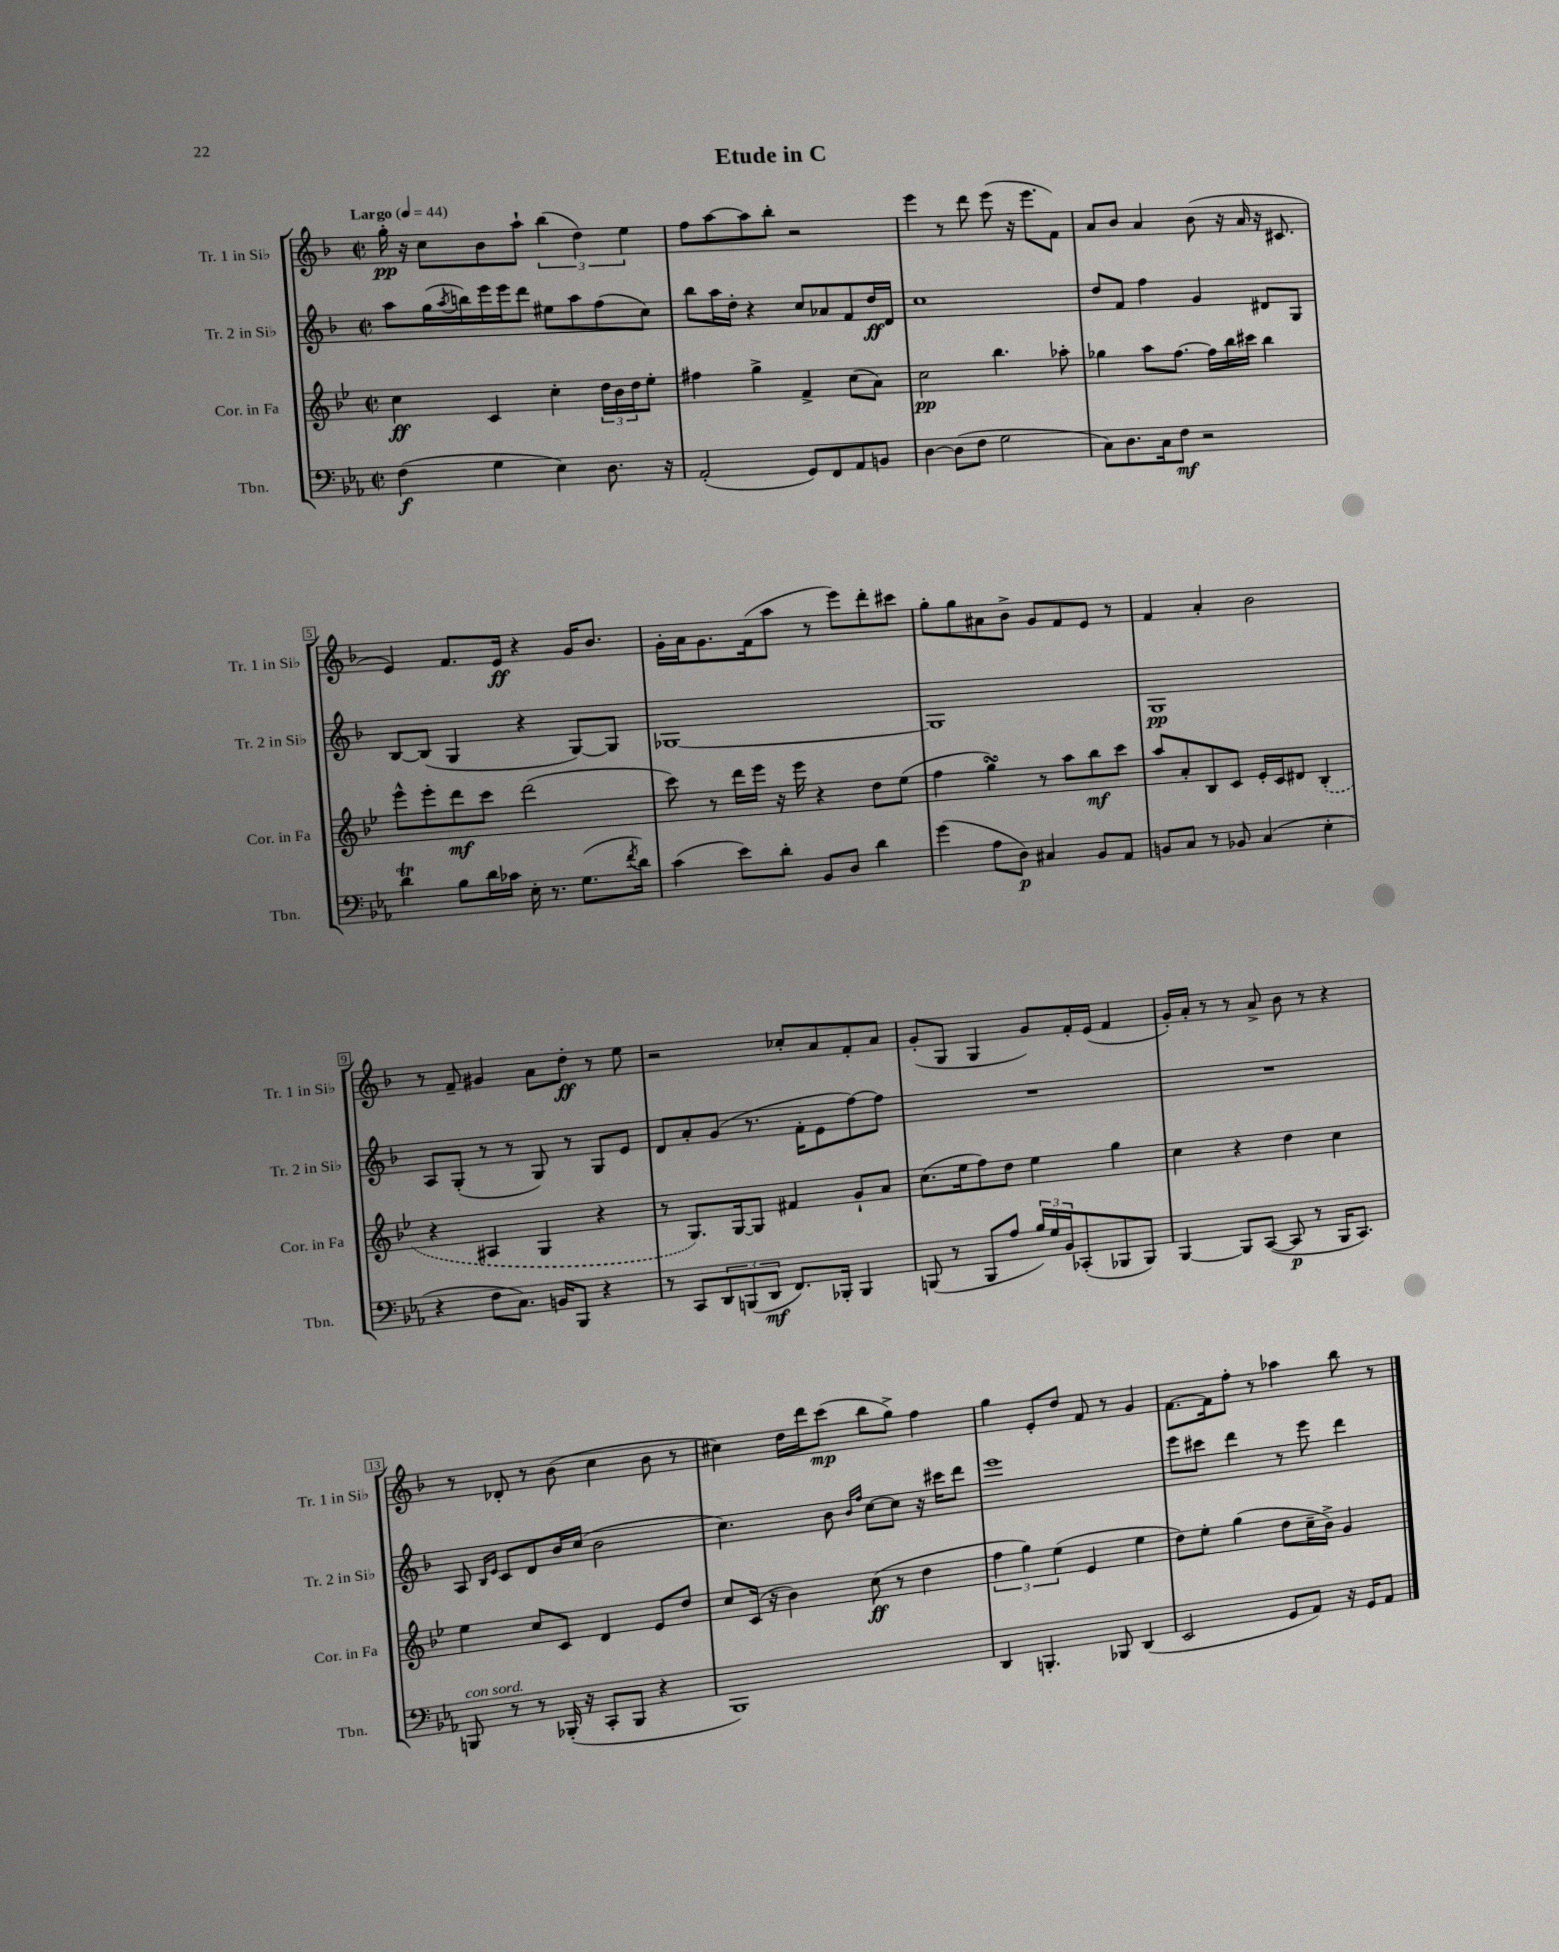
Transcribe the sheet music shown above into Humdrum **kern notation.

**kern	**kern	**kern	**kern
*staff4	*staff3	*staff2	*staff1
*clefF4	*clefG2	*clefG2	*clefG2
*k[b-e-a-]	*k[b-e-]	*k[b-]	*k[b-]
*M2/2	*M2/2	*M2/2	*M2/2
*met(c|)	*met(c|)	*met(c|)	*met(c|)
*MM44	*MM44	*MM44	*MM44
(4F\	4cc\	8aa\L	16gg'\
.	.	.	16r
.	.	(16gg\L	8cc\L
.	.	8qaa/	.
.	.	16bb\)	.
4G\	4c/	16eee\	8b-\
.	.	16eee\J	.
.	.	8ddd\J	8aa`\J
4E-\)	4cc'\	8ee#\L	(6bb-\
.	.	8aa\	.
.	.	.	6dd\)
8.D\	24dd\LL	(8ff\	.
.	24b-\	.	.
.	24dd\J	.	6ee\
.	8ee-'\J	8cc\J)	.
16r	.	.	.
=	=	=	=
(2AA-'/	4ff#\	8bb-\L	8ff\L
.	.	16aa\L	[8aa\
.	.	16dd'\JJ	.
.	4gg^\	4r	8aa\]
.	.	.	8bb-'\J
8GG/L)	4f^/	8cc/L	2r
8FF/	.	8a-/	.
8AA-/	(8cc\L	8f/	.
8BB/J	8a\J)	16dd/L	.
.	.	16d/JJ	.
=	=	=	=
[4D\	2cc\	1cc	4eee\
(8D\]L	.	.	8r
8F\J	.	.	8ddd\
2G\	4.bb-\	.	(8eee\
.	.	.	16r
.	.	.	8.eee\L
.	8aa-'\	.	8f\J)
=	=	=	=
8C\L)	4gg-\	8dd/L	8a/L
8.D\	.	8f/J	8b-/J
.	8aa\L	4ff\	4a/
16C\k	.	.	.
8F\J	[8.ff\J	.	.
2r	.	4g/	(8b-\
.	16ff\]LL	.	.
.	16bb-\	.	16r
.	16ccc#\JJ	.	16a/
.	4bb-\	8d#/L	16r
.	.	.	8.c#/
.	.	8G/J	.
=	=	=	=
4d\	8eee-^^\L	[8B-/L	4e/)
.	8eee-'\	(8B-/]J	.
8B-\L	8ddd\	4G/	8.f/L
16d\L	8ccc\J	.	.
16c-\JJ	.	.	16e/Jk
16E-'\	(2ddd\	4r	4r
8.r	.	.	.
(8.G\L	.	[8G/L)	16g/LK
.	.	.	8.b-/J
.	.	8G/]J	.
8qf/	.	.	.
16d\Jk)	.	.	.
=	=	=	=
(4c\	8ccc\)	[1G-	16g'\LL
.	.	.	16a\J
.	8r	.	8.g\
8e-\L)	16ddd\LL	.	.
.	16eee-\JJ	.	(16f\k
8d'\J	16r	.	8aa\J
.	16eee-\	.	.
8BB-/L	4r	.	8r
8D/J	.	.	8eee\L)
4d\	8dd\L	.	8ddd'\
.	(8ee-\J	.	8ccc#\J
=	=	=	=
(4g\	4ff\	1G-]	8gg'\L
.	.	.	8gg\
8A-\L	4gg\)	.	8a#\
8D\J)	.	.	8b-^\J
4C#/	8r	.	8g/L
.	8aa\L	.	8f/
8BB-/L	8bb-\	.	8e/J
8AA-/J	8ccc\J	.	8r
=	=	=	=
8BB/L	8aa/L	1G	4f/
8C/J	8a'/	.	.
8r	8B-/	.	4a'/
8BB-/	8c/J	.	.
(4C/	16e-'/LL	.	2b-\
.	16c/J	.	.
.	8d#/J	.	.
4E-'\	(4B-'/	.	.
=	=	=	=
4r	4r	8A/L	8r
.	.	(8G'/J	8f~/
8F\L	4A#/	8r	4g#/
8.C\J)	.	8r	.
.	4G/	8G/)	8a\L
16BB/LK	.	.	.
8BBB-/J	.	8r	8dd'\J
4r	4r	8G/L	8r
.	.	8e/J	8ee\
=	=	=	=
8r	8r	8d/L	2r
8CC/L	8.G/L)	8a'/	.
12DD/	.	(8g/J	.
.	[16G/k	.	.
(12BBB/	.	.	.
.	8G/]J	8.r	.
12DD/J	.	.	.
8.FF/L)	4f#/	.	8cc-'/L
.	.	16f'\LK	.
.	.	8e\	8a/
16BBB-'/Jk	.	.	.
4BBB-/	8g`/L	[8ff\)	8f'/
.	8a/J	8ff\]J	8a/J
=	=	=	=
(8BBB/	(8.cc\L	1r	(8g'/L
8r	.	.	8G/J
.	16ee-\k	.	.
8BBB/L	8ff\)	.	4G/
8A-/J	8dd\J	.	.
24B-/LL)	4ee-\	.	8g/L)
24G/	.	.	.
24BB-/J	.	.	.
(8CC-'/	.	.	16f'/L
.	.	.	(16e/JJ
8BBB-/	4gg\	.	4f/
8BBB-/J)	.	.	.
=	=	=	=
[4BBB-/	4cc\	1r	16g'/LL)
.	.	.	16a'/JJ
.	.	.	8r
8BBB-/]L	4r	.	8r
([8CC/J	.	.	8a^/
8CC/]	4dd\	.	8b-\
8r	.	.	8r
16BBB-/LK	4cc\	.	4r
8.CC/J)	.	.	.
=	=	=	=
8BBB/	4ee-\	8A/	8r
.	.	16qqB-/LL	.
.	.	16qqe/JJ	.
8r	.	8c/L	8d-'/
8r	8cc/L	8d/	8r
(16BBB-'/	8c/J	16b-/L	(8b-\
16r	.	(16cc/JJ	.
8CC'/L	4d/	2b-\	4cc\
8BBB-/J	.	.	.
4r	8e-/L	.	8b-\
.	8dd/J	.	8r
=	=	=	=
1BBB-)	8cc/L	4.cc\)	4cc#\)
.	(16c/Jk	.	.
.	16r	.	.
.	4b-\)	.	16dd\LL
.	.	.	16ddd\J
.	.	8b-\	(8ccc\J
.	.	16qqb-/LL	.
.	.	16qqff/JJ	.
.	(8cc\	[8cc\L	8bb-\L
.	8r	8cc\]J	8gg^\J)
.	4dd\	16r	4ff\
.	.	16ccc#\LK	.
.	.	8ddd\J	.
=	=	=	=
4DD/	6ff\	1eee	4gg\
.	6gg\)	.	.
4.BBB'/	.	.	8e'/L
.	(6ee-\	.	.
.	.	.	8dd/J
.	4e-/	.	8f/
8BBB-/	.	.	8r
(4DD/	4ee-\	.	4g/
=	=	=	=
2EE-/	8dd\L)	8eee\L	[8.f\L
.	8ee-'\J	8ccc#\J	.
.	.	.	16f\]k
.	(4gg\	4ddd\	8ff'\J
.	.	.	8r
8GG/L	8dd\L	8r	4aa-\
8AA-/J)	16cc~\L	8eee\	.
.	16b-^\JJ)	.	.
16r	4g/	4ddd\	8bb-\
16GG/LK	.	.	.
8AA-/J	.	.	8r
==	==	==	==
*-	*-	*-	*-
